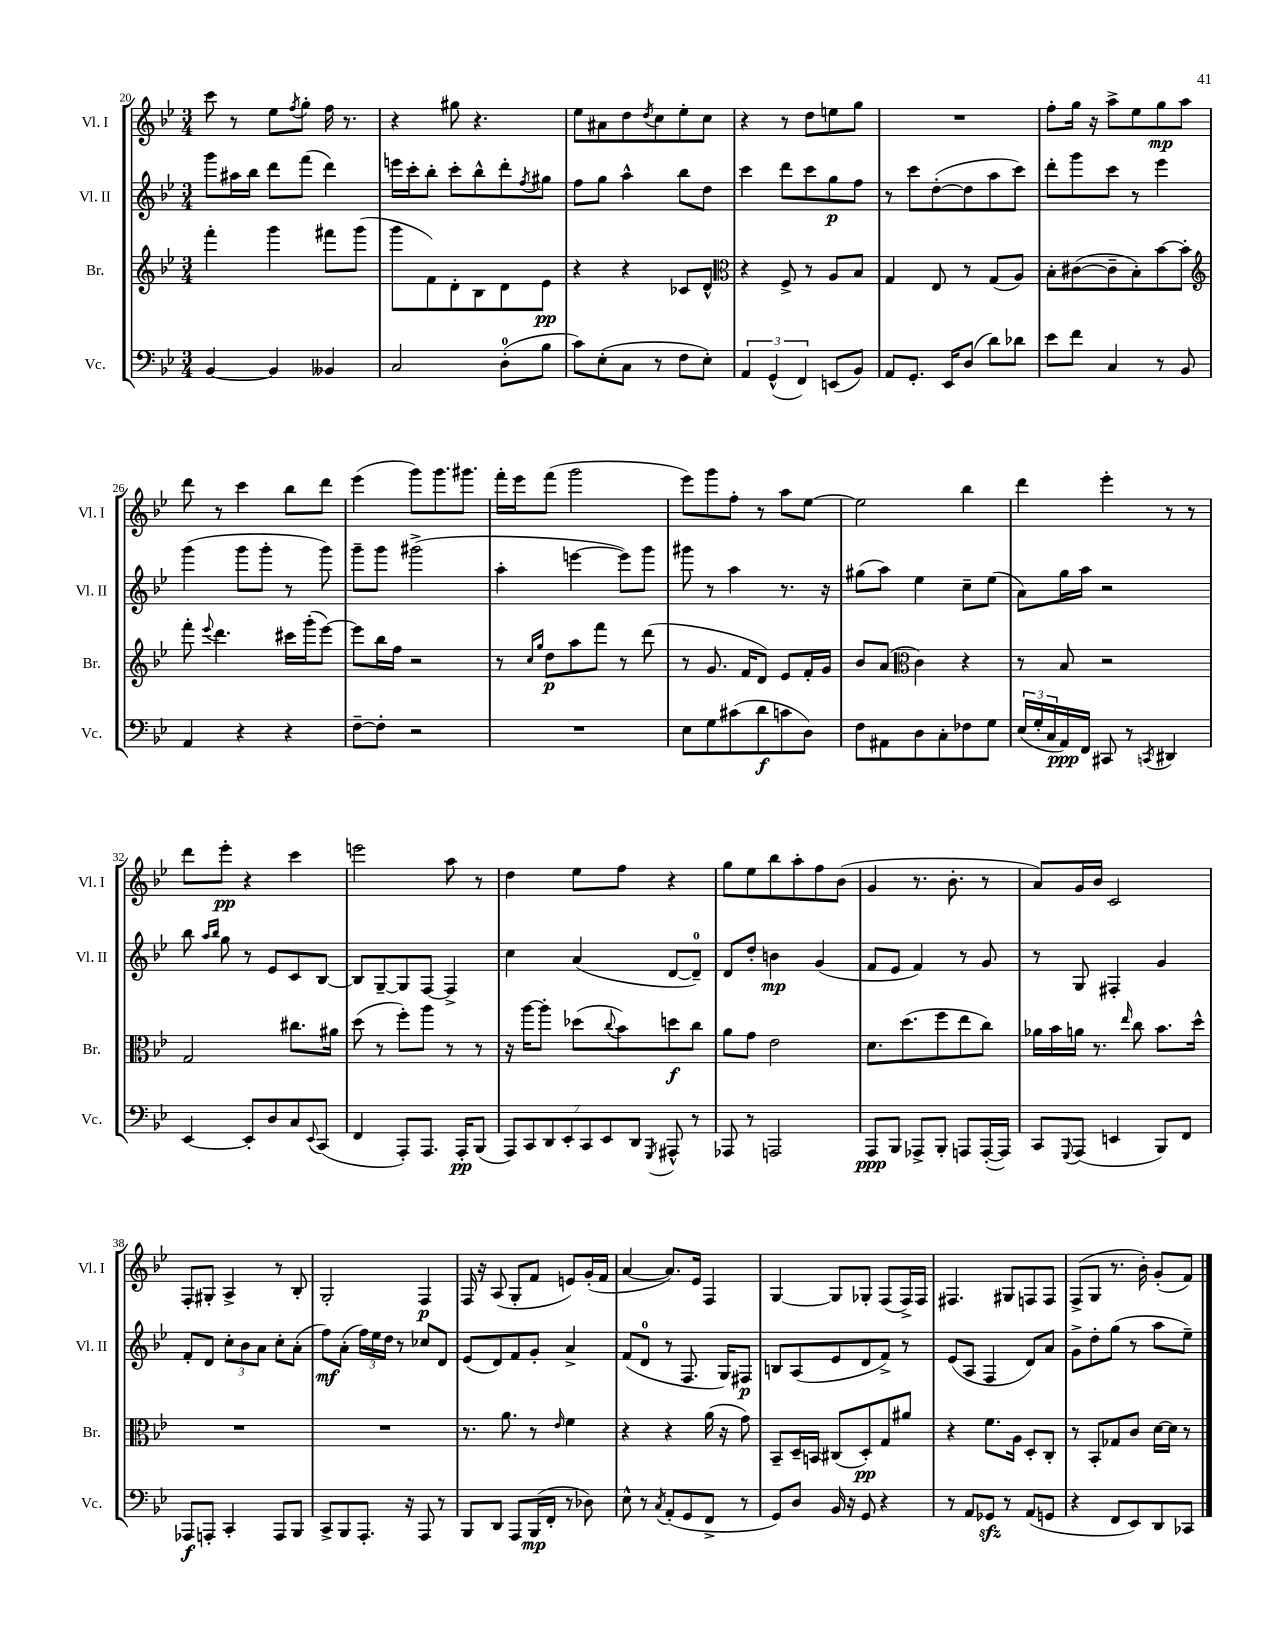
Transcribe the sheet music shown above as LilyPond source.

<<
\new StaffGroup <<
\new Staff = "s0" \with { instrumentName = "Vl. I" shortInstrumentName = "Vl. I" } {
    \clef treble \key bes \major \numericTimeSignature \time 3/4
    c'''8 r8 ees''8 \acciaccatura { f''8 } g''8-. f''16 r8. |
    r4 gis''8 r4. |
    ees''8 ais'8 d''8 \acciaccatura { d''8 } c''8 ees''8-. c''8 |
    r4 r8 d''8 e''8 g''8 |
    R2. |
    f''8-. g''16 r16 a''8-> ees''8 g''8\mp a''8 |
    d'''8 r8 c'''4 bes''8 d'''8 |
    ees'''4( g'''8) g'''8. gis'''8. |
    f'''16-. ees'''16 f'''8( g'''2 |
    ees'''8) g'''8 f''8-. r8 a''8 ees''8~ |
    ees''2 bes''4 |
    d'''4 ees'''4-. r8 r8 |
    d'''8 ees'''8-.\pp r4 c'''4 |
    e'''2 a''8 r8 |
    d''4 ees''8 f''8 r4 |
    g''8 ees''8 bes''8 a''8-. f''8 bes'8( |
    g'4 r8. bes'8.-. r8 |
    a'8) g'16 bes'16 c'2 |
    f8-. gis8-. a4-> r8 bes8-. |
    g2-. f4\p |
    f16 r16 a8( g8-. f'8 e'8) g'16-.( f'16 |
    a'4~ a'8.) ees'16 f4 |
    g4~ g8 ges8-. f8( f16->) f16 |
    fis4. gis8 f8 f8 |
    f8->( g8 r8. bes'16-.) g'8-.( f'8) \bar "|." |
}
\new Staff = "s1" \with { instrumentName = "Vl. II" shortInstrumentName = "Vl. II" } {
    \clef treble \key bes \major \numericTimeSignature \time 3/4
    g'''8 ais''16 bes''16 d'''8 f'''8( d'''4) |
    e'''16 c'''16-. bes''8-. c'''8-. bes''8-^ d'''8-. \acciaccatura { f''8 } gis''8 |
    f''8 g''8 a''4-^ bes''8 d''8 |
    c'''4 d'''8 c'''8 g''8\p f''8 |
    r8 c'''8 d''8~-.( d''8 a''8 c'''8) |
    d'''8-. g'''8 c'''8 r8 ees'''4 |
    g'''4( g'''8 g'''8-. r8 g'''8) |
    g'''8-- g'''8 gis'''2->( |
    a''4-. e'''4~ e'''8) g'''8 |
    gis'''8 r8 a''4 r8. r16 |
    gis''8( a''8) ees''4 c''8-- ees''8( |
    a'8) g''16 a''16 r2 |
    bes''8 \grace { a''16 bes''16 } g''8 r8 ees'8 c'8 bes8~ |
    bes8 g8~-- g8 f8~ f4-> |
    c''4 a'4( d'8~ d'8-0--) |
    d'8 d''8-. b'4\mp g'4( |
    f'8 ees'8 f'4) r8 g'8 |
    r8 g8 fis4-. g'4 |
    f'8-. d'8 \tuplet 3/2 { c''8-. bes'8 a'8 } c''8-. a'8-.( |
    f''8\mf) a'8-.( \tuplet 3/2 { f''16) ees''16 d''16 } r8 ces''8 d'8 |
    ees'8( d'8) f'8 g'8-. a'4-> |
    f'8( d'8-0 r8 f8. g16) fis8\p |
    b8 a8( ees'8 d'8 f'8->) r8 |
    ees'8( a8 f4 d'8) a'8 |
    g'8-> d''8-. g''8( r8 a''8 ees''8--) \bar "|." |
}
\new Staff = "s2" \with { instrumentName = "Br." shortInstrumentName = "Br." } {
    \clef treble \key bes \major \numericTimeSignature \time 3/4
    f'''4-. g'''4 fis'''8 g'''8( |
    g'''8 f'8) d'8-. bes8 d'8 ees'8\pp |
    r4 r4 ces'8 d'8-^ |
    \clef alto r4 f8-> r8 a8 bes8 |
    g4 ees8 r8 g8( a8) |
    bes8-. cis'8~( cis'8-- bes8-.) bes'8~ bes'8-. |
    \clef treble f'''8-. \appoggiatura { ees'''8 } d'''4. cis'''16 g'''16-.( ees'''8~) |
    ees'''8 bes''16 f''16 r2 |
    r8 \grace { c''16 g''16 } d''8\p a''8 f'''8 r8 d'''8( |
    r8 g'8. f'16 d'8) ees'8 f'16-. g'16 |
    bes'8 a'8( \clef alto c'4) r4 |
    r8 bes8 r2 |
    g2 cis''8. ais'16 |
    d''8( r8 f''8-.) a''8 r8 r8 |
    r16 a''16~ a''8-. des''8( \appoggiatura { c''8 } bes'8) d''8\f c''8 |
    a'8 g'8 ees'2 |
    d'8. d''8.( f''8 ees''8 c''8) |
    aes'16 bes'16 a'16 r8. \grace { ees''16 } c''8 bes'8. d''16-^ |
    R2. |
    R2. |
    r8. a'8. r8 \grace { ees'16 } f'4 |
    r4 r4 a'16( r16 g'8) |
    bes,8-- d16-- b,16 cis8( d8-.\pp) g8 ais'8 |
    r4 f'8. a16 d8-. c8-. |
    r8 bes,8-. ges8 c'8 d'16~ d'16 r8 \bar "|." |
}
\new Staff = "s3" \with { instrumentName = "Vc." shortInstrumentName = "Vc." } {
    \clef bass \key bes \major \numericTimeSignature \time 3/4
    bes,4~ bes,4 beses,4 |
    c2 d8-0-.( bes8 |
    c'8) ees8-.( c8 r8 f8 ees8-.) |
    \tuplet 3/2 { a,4 g,4-^( f,4) } e,8( bes,8) |
    a,8 g,8.-. ees,16 d8( d'8) des'8 |
    ees'8 f'8 c4 r8 bes,8 |
    a,4 r4 r4 |
    f8~-- f8-. r2 |
    R2. |
    ees8 g8 cis'8( d'8\f c'8 d8) |
    f8 ais,8 d8 c8-. fes8 g8 |
    \tuplet 3/2 { ees16( g16-. c16 } a,16\ppp) f,16 cis,8 r8 \acciaccatura { c,8 } dis,4 |
    ees,4~ ees,8-. d8 c8 \appoggiatura { ees,8 } c,8( |
    f,4 a,,8-.) a,,8. a,,16-.\pp bes,,8( |
    \tuplet 7/4 { a,,8) c,8 d,8 ees,8-. c,8 ees,8 d,8 } \acciaccatura { g,,8 } ais,,8-^ r8 |
    aes,,8 r8 a,,2 |
    a,,8\ppp bes,,8 aes,,8-> bes,,8-. a,,8 a,,16~-.( a,,16) |
    c,8 \appoggiatura { g,,8 } a,,8( e,4 bes,,8) f,8 |
    aes,,8\f a,,8-. c,4-. a,,8 bes,,8 |
    c,8-> bes,,8 a,,8.-. r16 a,,8 r8 |
    bes,,8 d,8 a,,8 bes,,16\mp( f,16-. r8 des8) |
    ees8-^ r8 \acciaccatura { c8 } a,8-.( g,8 f,8-> r8 |
    g,8) d8 bes,16 r16 g,8 r4 |
    r8 a,8 ges,8\sfz r8 a,8( g,8 |
    r4 f,8 ees,8) d,8 ces,8 \bar "|." |
}
>>
>>
\layout { \context { \Score currentBarNumber = #20 } }
